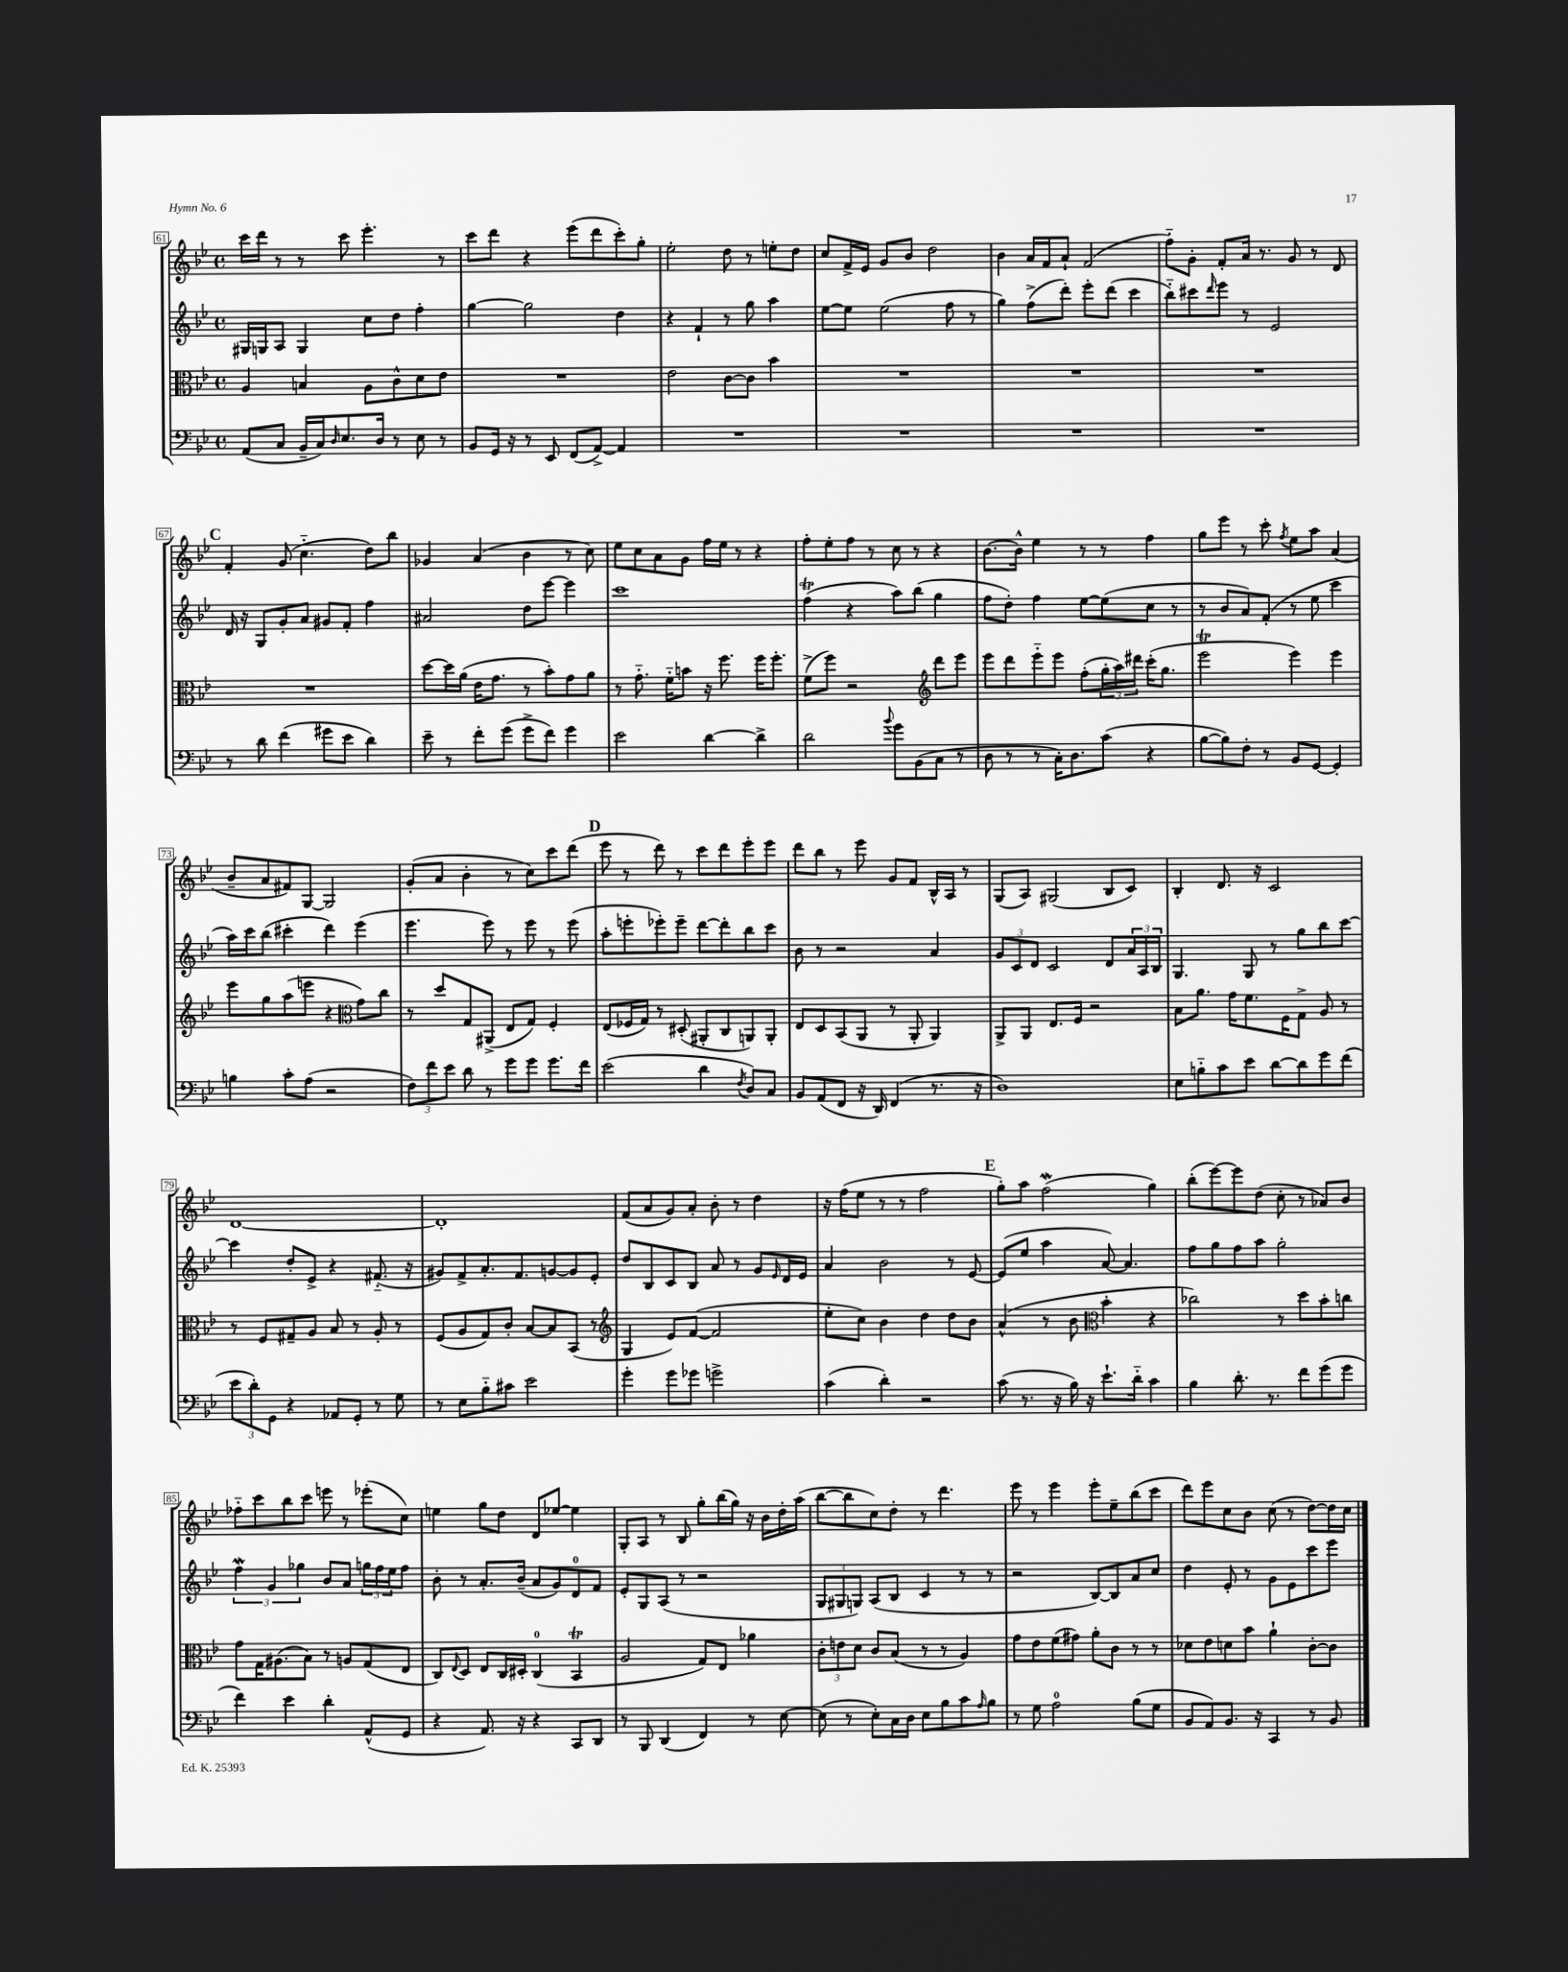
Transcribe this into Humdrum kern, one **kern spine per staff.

**kern	**kern	**kern	**kern
*part4	*part3	*part2	*part1
*staff4	*staff3	*staff2	*staff1
*clefF4	*clefC3	*clefG2	*clefG2
*k[b-e-]	*k[b-e-]	*k[b-e-]	*k[b-e-]
*M4/4	*M4/4	*M4/4	*M4/4
*met(c)	*met(c)	*met(c)	*met(c)
=61	=61	=61	=61
(8AA/L	4A/	16G#X/LL	16ccc\LL
.	.	16Gn/J	16ddd\JJ
8C/J	.	8A/J	8r
16BB-~/LL	4Bn/	4G/	8r
16C/J)	.	.	.
16qqD/	.	.	.
8.E-/	.	.	8ccc\
.	8A\L	8cc\L	4.eee-'\
16D/Jk	.	.	.
8r	8c^^\	8dd\J	.
8E-\	8d\	4ff'\	.
8r	8e-\J	.	8r
=62	=62	=62	=62
8BB-/L	1r	[4gg\	8ccc\L
16GG/Jk	.	.	8ddd\J
16r	.	.	.
8r	.	2gg\]	4r
8EE-/	.	.	.
(8FF/L	.	.	(8eee-\L
[8AA^/J)	.	.	8ddd\
4AA/]	.	4dd\	8ccc'\)
.	.	.	8gg'\J
=63	=63	=63	=63
1r	2e-\	4r	2ee-'\
.	.	4f`/	.
.	[8c\L	8r	8dd\
.	8c\J]	8gg\	8r
.	4b-\	4aa\	8een'\L
.	.	.	8dd\J
=64	=64	=64	=64
1r	1r	[8ee-\L	8cc/L
.	.	8ee-\J]	16f^/L
.	.	.	16e-/JJ
.	.	(2ee-\	8g/L
.	.	.	8b-/J
.	.	.	2dd\
.	.	8ff\	.
.	.	8r	.
=65	=65	=65	=65
1r	1r	4gg\)	4b-\
.	.	(8ff^\L	16a/LL
.	.	.	16f/J
.	.	8ddd'\J)	8a`/J
.	.	8eee-'\L	(2f/
.	.	(8ddd\J	.
.	.	4ccc\	.
=66	=66	=66	=66
1r	1r	8bb-\L)	8ff\L)
.	.	8ccc#X\	8g'\J
.	.	16qqddd/	.
.	.	8eee-\J	8f'/L
.	.	8r	16a/Jk
.	.	.	8.r
.	.	2e-/	.
.	.	.	8g/
.	.	.	8r
.	.	.	8d/
!!LO:LB:g=z
!!LO:REH:place=s1:t=C
=67	=67	=67	=67
8r	1r	16d/	4f'/
.	.	16r	.
8d\	.	8G/L	.
(4f\	.	8g'/	(8g/
.	.	8a/J	4.cc\
8g#X\L	.	8g#X/L	.
8e-\J	.	8f'/J	.
4d\)	.	4ff\	8dd\L)
.	.	.	8bb-\J
=68	=68	=68	=68
8e-~\	[8dd\L	2a#X/	4g-X/
8r	16dd\L]	.	.
.	(16a\JJ	.	.
8f'\L	16e-\KL	.	(4a/
.	8.g\J	.	.
(8g\J	.	.	.
8g^\L	8r	8dd\L	4b-\
8f\J)	8b-'\L)	[8eee-\J	.
4g\	8g\	4eee-\]	8r
.	8a\J	.	8cc\)
=69	=69	=69	=69
2e-\	8r	1ccc	8ee-\L
.	8.g\	.	8cc\
.	.	.	8a\
.	16f\KL	.	.
.	8bn\J	.	8g\J
[4d\	16r	.	16ff\LL
.	8.ff\	.	16ee-\JJ
.	.	.	8r
4d^\]	16ff\KL	.	4r
.	8.ff'\J	.	.
=70	=70	=70	=70
2d\	(8f^\L	(4ffT\	8ff'\L
.	8ff\J)	.	8ee-'\
.	2r	4r	8ff\J
.	.	.	8r
8qqb-/	.	.	.
8g\L	.	8aa\L)	8cc\
(8BB-\	.	(8bb-\J	8r
*	*clefG2	*	*
8C\J	8ddd\L	4gg\	4r
8r	8eee-\J	.	.
=71	=71	=71	=71
8D\	8eee-\L	8ff\L	[8.b-\L
8r	8ddd\	8dd'\J)	.
.	.	.	16b-^^\Jk]
8r	8eee-\	4ff\	4ee-\
16C'\KL)	8eee-\J	.	.
8.D\	.	.	.
.	(8ff'\L	[8ee-\L	8r
(8c\J	24gg'\L	(8ee-\]	8r
.	24aa\)	.	.
.	24ddd#X\JJ	.	.
4r	(16ccc'\KL	8cc\J	4ff\
.	8.gg\J	.	.
.	.	8r	.
=72	=72	=72	=72
[8B-\L	2eee-T\	8r	8gg\L
8B-\])	.	8b-/L	8eee-\J
8F'\J	.	8a/)	8r
8r	.	(8f'/J	8ccc'\
.	.	.	8qff/
8BB-/L	4eee-\)	8r	8ee-\L
[8GG/J	.	8ee-\	8aa\J
4GG'/]	4eee-\	4ccc\	(4a/
!!LO:LB:g=z
=73	=73	=73	=73
4Bn\	8eee-\L	16aa\LL)	8b-~/L
.	.	16ccc\J	.
.	8gg\	(8bb-\J	8a/
8c'\L	(8aa\	4ccc#X'\	8f#X/)
(8A\J	8eeen\J	.	[8G/J
2r	4r	4ddd\)	2G/]
*	*clefC3	*	*
.	8g\L)	(4eee-\	.
.	8cc\J	.	.
=74	=74	=74	=74
12F\L)	8r	4.eee-\	(8g'/L
12f\	.	.	.
.	8dd/L	.	8a/J
12e-\J	.	.	.
8d\	8G/	.	4b-'\
8r	(8AA#X^/J	8eee-\)	.
8g\L	8E-/L	8r	8r
8g\J	8G/J)	8eee-\	8cc\L)
8.g\L	4F'/	8r	8ccc\
.	.	(8eee-\	(8ddd\J
16f\Jk	.	.	.
!!LO:REH:place=s1:t=D
=75	=75	=75	=75
(2e-\	(8E-/L	8aa'\L	8eee-\
.	16F-X/L	8eeen'\	8r
.	16G/JJ)	.	.
.	8r	8eee-X'\)	8ddd\)
.	(8D#X'/	8eee-~\J	8r
4d\	8AA#X'/L	[8ddd\L	8ccc\L
.	8C/	8ddd'\]	8ddd\
8qF/	.	.	.
8D/L)	8AAn/)	8bb-\	8eee-'\
8C/J	8AA'/J	8ccc\J	8eee-\J
=76	=76	=76	=76
8BB-/L	8E-/L	8b-\	8ddd\L
(8AA/	8D/	8r	8bb-\J
8FF/J	(8BB-/	2r	8r
16r	8AA/J	.	8eee-\
16DD/)	.	.	.
(4FF/	8r	.	8g/L
.	8AA'/	.	8f/J
8.r	4AA/)	4a/	16B-^^/LL
.	.	.	16A/JJ
.	.	.	8r
16r	.	.	.
=77	=77	=77	=77
1D)	8AA^/L	12g/L	(8G/L
.	.	12c/	.
.	8AA/J	.	8A/J)
.	.	12d/J	.
.	8.E-/L	2c/	(2G#X/
.	16F/Jk	.	.
.	2r	.	.
.	.	8d/L	8B-/L
.	.	24a/L	8c/J)
.	.	24A/	.
.	.	24B-/JJ	.
=78	=78	=78	=78
8E-\L	8B-\L	4.G/	4B-'/
8Bn\	8.a\J	.	.
8c\	.	.	8.d/
.	16g\KL	.	.
8e-\J	8.f\	8G/	.
.	.	.	16r
[8d\L	.	8r	2c/
.	16F\K	.	.
8d\]	8G^\J	8gg\L	.
8g\	8A/	8bb-\	.
(8f\J	8r	[8ccc\J	.
!!LO:LB:g=z
=79	=79	=79	=79
12e-\L	8r	4ccc\]	[1d
12d'\)	.	.	.
.	8F/L	.	.
12GG\J	.	.	.
4r	8G#X~/	8dd'/L	.
.	8A/J	8e-^/J	.
8AA-X/L	8B-/	4r	.
8GG'/J	8r	.	.
8r	8A'/	(8.f#X/	.
8G\	8r	.	.
.	.	16r	.
=80	=80	=80	=80
8r	(8F/L	8g#X/L)	1d']
8E-\L	8A/	8f^/	.
8B-\	8G/)	8.a'/	.
8c#X\J	8c'/J	.	.
.	.	8.f/	.
2e-\	[8B-/L	.	.
.	8B-/]	[8gn/	.
.	(8BB-/J	8g/]	.
.	8r	8e-'/J	.
=81	=81	=81	=81
*	*clefG2	*	*
4g'\	4G/	8dd/L	(8f/L
.	.	8B-/	8a/
8g\L	8e-/L)	8c/	8g/)
8g-X\J	([8f/J	8B-/J	8a'/J
2gn^\	2f/]	8a/	8b-'\
.	.	8r	8r
.	.	8g/L	4dd\
.	.	16qqe-/	.
.	.	16d/L	.
.	.	16e-/JJ	.
=82	=82	=82	=82
(4c\	8ee-'\L	4a/	16r
.	.	.	(16ff\KL
.	8cc\J)	.	8ee-\J
4d'\)	4b-\	2b-\	8r
.	.	.	8r
2r	4dd\	.	2ff\
.	8dd\L	8r	.
.	8b-\J	[8e-/	.
!!LO:REH:place=s1:t=E
=83	=83	=83	=83
(8c\	(4a^^/	(8e-/L]	8gg'\L)
8.r	.	8ee-/J	8aa\J
.	8r	4aa\	(2ffW\
16r	.	.	.
16B-\)	8b-\	.	.
16r	.	.	.
*	*clefC3	*	*
8.e-`\L	4b-'\	[8a/)	.
.	.	4.a/]	.
16d\Jk	.	.	.
4c\	4r	.	4gg\)
=84	=84	=84	=84
4B-\	2cc-X\)	8ff\L	(8bb-'\L
.	.	8gg\	[8eee-\)
8.d'\	.	8ff\	8eee-\]
.	.	8aa\J	(8dd\J
8.r	.	.	.
.	8r	2gg'\	8cc'\
8f\L	8dd\L	.	8r
(8g\	8b-'\	.	8a-X/L)
8g\J	8ccn\J	.	8b-/J
!!LO:LB:g=z
=85	=85	=85	=85
4f\)	8g\L	6ffW\	8ff-X\L
.	16G\K	.	8ccc\
.	.	6g/	.
.	(8.A#X\	.	.
4e-\	.	.	8bb-\
.	.	6gg-X\	.
.	8B-\J)	.	8ccc\J
4d'\	8r	8b-/L	8eeen\
.	8An/L	8a/J	8r
(8AA^^/L	(8G/	24ggn\LL	(8eee-X'\L
.	.	24ff\	.
.	.	24ee-\J	.
8GG/J	8E-/J	8ff\J	8cc\J)
=86	=86	=86	=86
4r	8C/L)	8b-'\	4een\
.	8qqE-/	.	.
.	8D/J	8r	.
8.AA/)	8E-/L	8.a'/L	8gg\L
.	16C/L	.	8dd\J
16r	16D#X'/JJ	(16b-~/Jk	.
4r	(4C/	8a/L	8d/L
.	.	8g/)	[8ee-X/J
8CC/L	4BB-T/	8d/	4ee-\]
8DD/J	.	8f/J	.
=87	=87	=87	=87
8r	2A/	8e-'/L	8G'/L
8BBB-/	.	8G/	8A/J
(4DD/	.	(8A/J	8r
.	.	8r	8B-/
4FF/)	8G/L)	2r	8gg'\L
.	8E-/J	.	(16bb-\L
.	.	.	16gg\JJ)
8r	4a-X\	.	16r
.	.	.	16b-\LL
[8E-\	.	.	16dd'\
.	.	.	(16aa\JJ
=88	=88	=88	=88
(8E-\]	12c'\L	12G/L	[8bb-\L
.	12en\	12G#X/	.
8r	.	.	8bb-\]
.	12d\J	12Gn/J)	.
8E-'\L)	8c/L	(8A/L	8cc\)
16C\L	(8B-/J	8B-/J	8dd'\J
16D\JJ	.	.	.
8E-\L	8r	4c/	8r
8B-\	8r	.	4.ddd\
8c\	4A/)	8r	.
16qqA/	.	.	.
8B-\J	.	8r	.
=89	=89	=89	=89
8r	8g\L	2r	8eee-\
8G\	8e-\	.	8r
2A\	(8f\	.	4eee-\
.	8g#X\J)	.	.
.	8a'\L	[8B-/L)	8eee-'\L
.	8c\J	8B-/]	8ee-~\
(8B-\L	8r	8a/	(8bb-\
8G\J	8r	8cc/J	8ccc\J
=90	=90	=90	=90
8BB-/L	8d-X\L	4dd\	8ddd\L)
8AA/)	8e-\	.	8eee-\
8.BB-/J	8dn\	8e-'/	8cc\
.	8b-\J	8r	8b-\J
16r	.	.	.
4CC/	4a`\	8g\L	(8cc\
.	.	8e-\	8r
8r	[8c'\L	8ccc\	[8dd\L)
8BB-/	8c\J]	8eee-\J	16dd\L]
.	.	.	16cc\JJ
==	==	==	==
*-	*-	*-	*-
